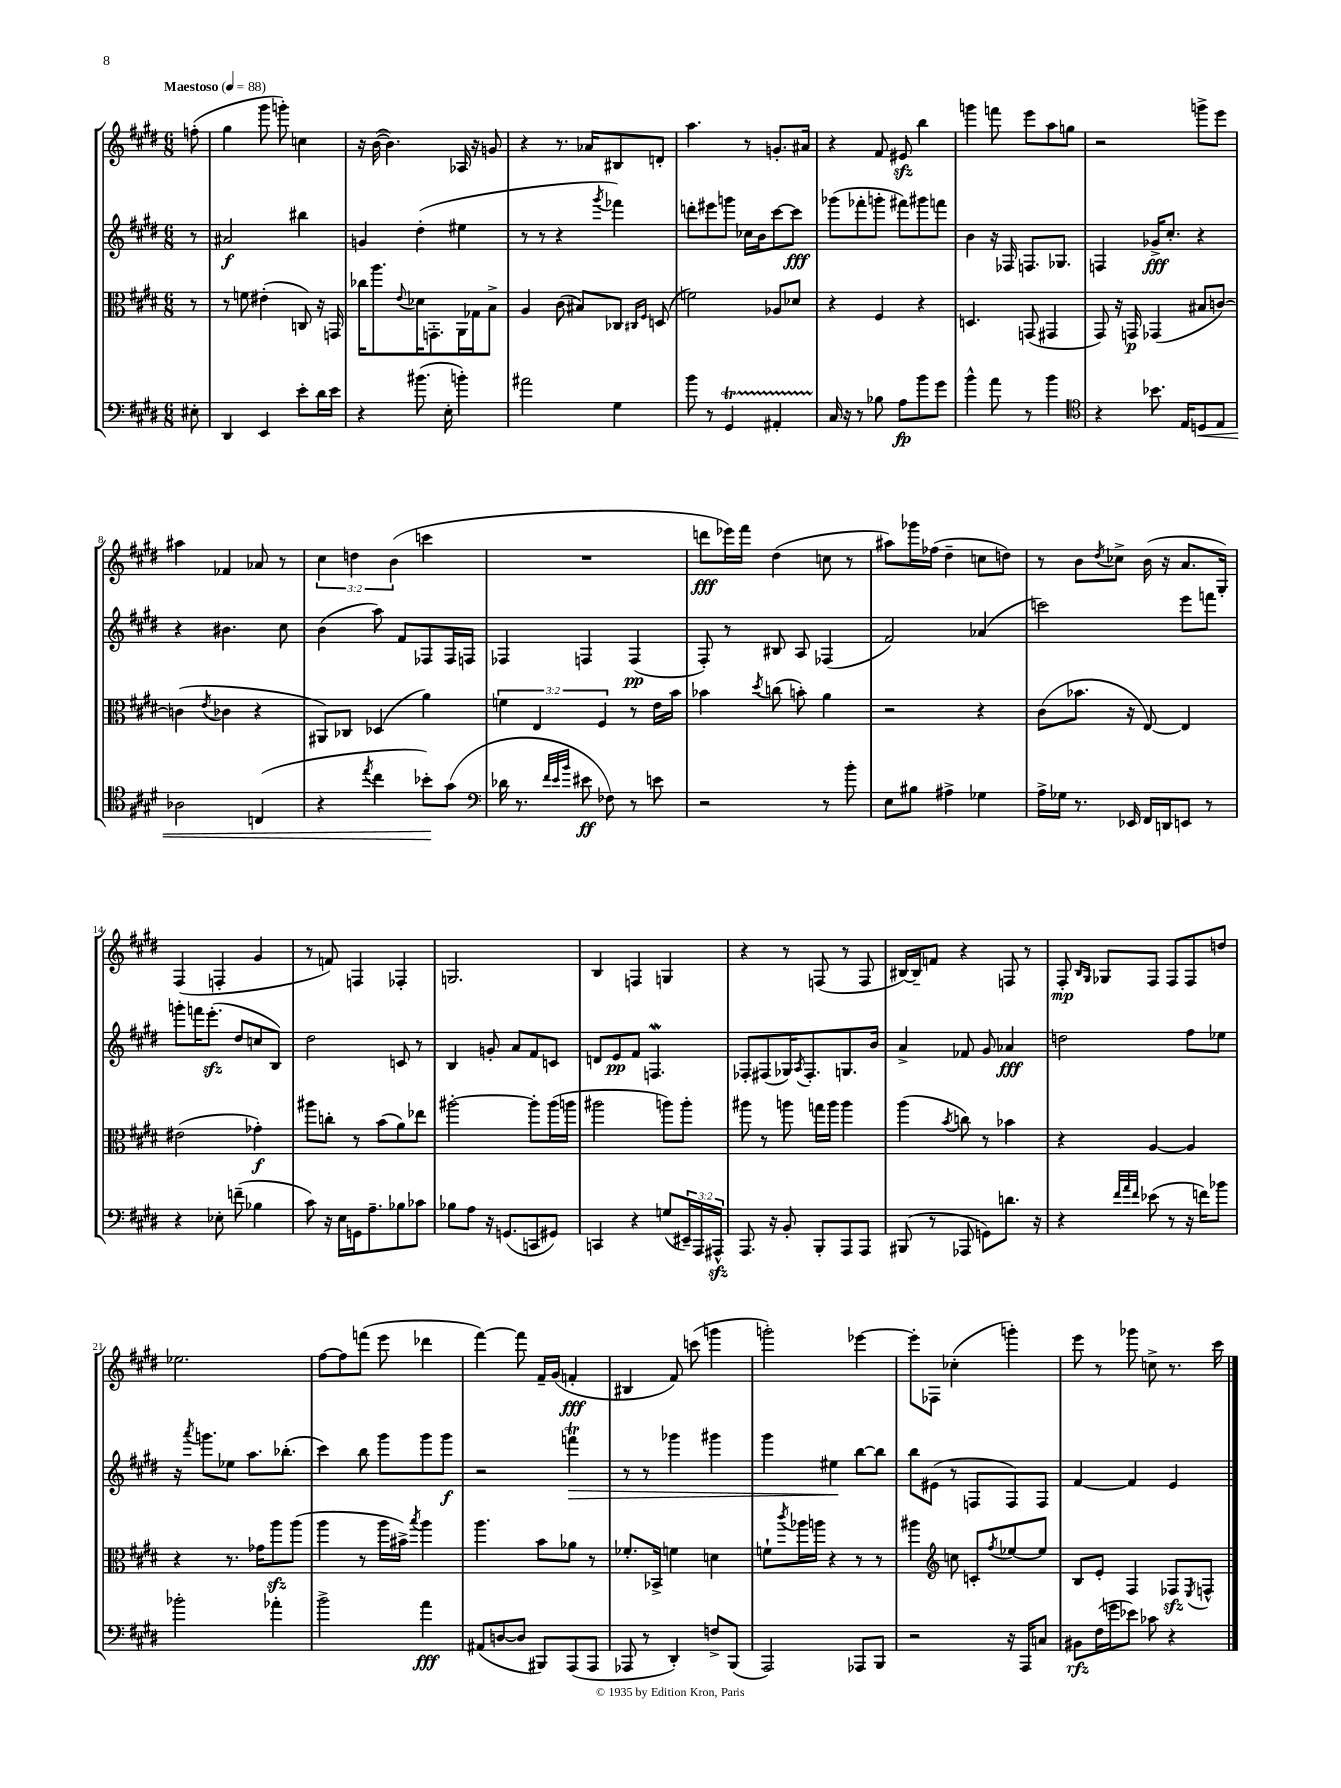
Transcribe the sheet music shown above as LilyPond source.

<<
\new StaffGroup <<
\new Staff = "s0" {
    \clef treble \key e \major \numericTimeSignature \time 6/8 \override Staff.TupletNumber.text = #tuplet-number::calc-fraction-text \partial 8 \tempo "Maestoso" 4 = 88
    f''8-.( |
    gis''4 gis'''8 g'''8-.) c''4 |
    r16 b'16~( b'4.) aes16 r16 g'8 |
    r4 r8. aes'16 bis8 d'8-. |
    a''4. r8 g'8.-. ais'16 |
    r4 fis'8 eis'8\sfz b''4 |
    g'''4 f'''8 e'''8 a''8 g''8 |
    r2 g'''8-> e'''8 |
    ais''4 fes'4 aes'8 r8 |
    \tuplet 3/2 { cis''4 d''4 b'4( } c'''4 |
    R2. |
    d'''8\fff ees'''16) fis'''16 dis''4( c''8 r8 |
    ais''8) ges'''16 fes''16( dis''4-- c''8 d''8) |
    r8 b'8 \acciaccatura { dis''8 } ces''8-> b'16( r16 a'8. gis16-.) |
    fis4( f4-. gis'4 |
    r8 f'8) f4 fes4-. |
    g2. |
    b4 f4 g4 |
    r4 r8 f8( r8 f8 |
    bis16~) bis16-- f'8 r4 f8 r8 |
    fis8-.\mp \grace { b16 gis16 } ges8 fis8 fis8 fis8 d''8 |
    ees''2. |
    fis''8~ fis''8 f'''8( e'''8 des'''4 |
    fis'''4~) fis'''8 fis'16-- gis'16( f'4-.\fff |
    bis4 fis'8) c'''8( g'''4 |
    g'''2-.) ees'''4~ |
    ees'''8-. fes8 ces''4-.( g'''4-.) |
    e'''8 r8 ges'''8 c''8-> r8. cis'''16 \bar "|." |
}
\new Staff = "s1" {
    \clef treble \key e \major \numericTimeSignature \time 6/8 \partial 8
    r8 |
    ais'2\f bis''4 |
    g'4 dis''4-.( eis''4 |
    r8 r8 r4 \acciaccatura { gis'''8 } fes'''4) |
    d'''8-. eis'''8 g'''8 ces''16 b'16 cis'''8~ cis'''8\fff |
    ges'''8( fes'''8-. g'''8-. fis'''8) gis'''8 f'''8 |
    b'4 r16 fes16 f8. ges8. |
    f4 ges'16->\fff cis''8.-. r4 |
    r4 bis'4. cis''8 |
    b'4( a''8) fis'8 fes8 fes16 f16 |
    fes4 f4 f4\pp( |
    fis8-.) r8 bis8 a8 fes4( |
    fis'2) aes'4( |
    c'''2) e'''8 f'''8 |
    g'''8-. f'''16 e'''8.-.\sfz( dis''8 c''8 b8) |
    dis''2 c'8 r8 |
    b4 g'8-. a'8 fis'8 c'8 |
    d'8 e'8\pp fis'8 f4.\mordent |
    fes8-. fis8( ges16) \acciaccatura { a8 } fis8.-. g8. b'16 |
    a'4-> fes'8 gis'8 aes'4\fff |
    d''2 fis''8 ees''8 |
    r16 \acciaccatura { a'''8 } g'''8. ees''8 a''8. bes''8.-.( |
    cis'''4) b''8 gis'''8 gis'''8 gis'''8\f |
    r2 f'''4\trill\> |
    r8 r8 ges'''4 gis'''4 |
    gis'''4 eis''4\! b''8~ b''8 |
    b''8 eis'8( r8 f8 f8) f8 |
    fis'4~ fis'4 e'4 \bar "|." |
}
\new Staff = "s2" {
    \clef alto \key e \major \numericTimeSignature \time 6/8 \override Staff.TupletNumber.text = #tuplet-number::calc-fraction-text \partial 8
    r8 |
    r8 f'8 eis'4-.( c8) r16 g,16 |
    ces''16 a''8. \appoggiatura { e'8 } des'16 g,8.-. a,16 ges16 b8-> |
    a4 cis'8( bis8) ces8 \grace { cis16 fis16 } d8( |
    f'2) aes8 des'8 |
    r4 fis4 r4 |
    d4. g,8( gis,4 |
    gis,8) r16 g,16\p ges,4( bis8 c'8~) |
    c'4( \acciaccatura { e'8 } ces'4 r4 |
    ais,8) ces8 des4( a'4) |
    \tuplet 3/2 { f'4 e4 fis4 } r8 e'16 b'16 |
    bes'4 \acciaccatura { dis''8 } c''8( b'8-.) a'4 |
    r2 r4 |
    cis'8( bes'8. r16 e8~) e4 |
    eis'2( ges'4-.\f) |
    ais''8 c''8-. r8 b'8( a'8) ees''8 |
    ais''2~-. ais''8-. ais''16( a''16 |
    ais''2 a''8) a''8-. |
    ais''8 r8 a''8 g''16 a''16 a''4 |
    a''4( \acciaccatura { b'8 } c''8) r8 bes'4 |
    r4 a4~ a4 |
    r4 r8. ges'16 a''8\sfz a''8( |
    a''4 r8 a''16 bis'16->) \acciaccatura { b''8 } a''4 |
    a''4. b'8 aes'8 r8 |
    fes'8.-. bes,16-> f'4 d'4 |
    f'8-! \acciaccatura { cis'''8 } aes''16 a''16 r4 r8 r8 |
    ais''4 \clef treble c''8 c'8-. \acciaccatura { fis''8 } ees''8~ ees''8 |
    b8 e'8-. fis4 fes8\sfz \acciaccatura { e8 } f8-^ \bar "|." |
}
\new Staff = "s3" {
    \clef bass \key e \major \numericTimeSignature \time 6/8 \override Staff.TupletNumber.text = #tuplet-number::calc-fraction-text \partial 8
    eis8-. |
    dis,4 e,4 e'8-. dis'16 e'16 |
    r4 bis'8.( e16-. b'4-.) |
    ais'2 gis4 |
    b'8 r8 gis,4\startTrillSpan ais,4-. |
    cis16\stopTrillSpan r16 r8 bes8 a8\fp b'8 gis'8 |
    b'4-^ a'8 r8 b'4 |
    \clef tenor r4 bes'8. e16 d8\< e8 |
    aes2 c4( |
    r4 \acciaccatura { e''8 } cis''4 bes'8-.\!) gis'8( |
    \clef bass des'16 r8. \grace { fis'32 e'32 b'32 } eis'8\ff fes8) r8 e'8 |
    r2 r8 b'8-. |
    e8 bis8 ais4-> ges4 |
    a16-> ges16 r8. ees,16 fis,16 d,16 e,8 r8 |
    r4 ees8-. f'8--( bes4 |
    cis'8) r16 e16 g,16 a8.-- bes8 ces'8 |
    bes8 a8 r16 g,8.( c,8 gis,8) |
    c,4 r4 g8( \tuplet 3/2 { eis,16--) a,,16 ais,,16-^\sfz } |
    a,,8. r16 b,8-. b,,8-. a,,8 a,,8 |
    bis,,8( r8 aes,,8 g,8) d'8. r16 |
    r4 \grace { fis'32 a'32 fis'32 } ees'8( r8 r16 f'16) bes'8 |
    bes'2-. aes'4-. |
    b'2-> a'4\fff |
    ais,8( d8~ d8 bis,,8) a,,8( a,,8 |
    aes,,8 r8 dis,4-.) f8-> b,,8( |
    a,,2) aes,,8 b,,8 |
    r2 r16 a,,16 c8 |
    bis,8\rfz fis16( g'16 ees'8) ces'8 r4 \bar "|." |
}
>>
>>
